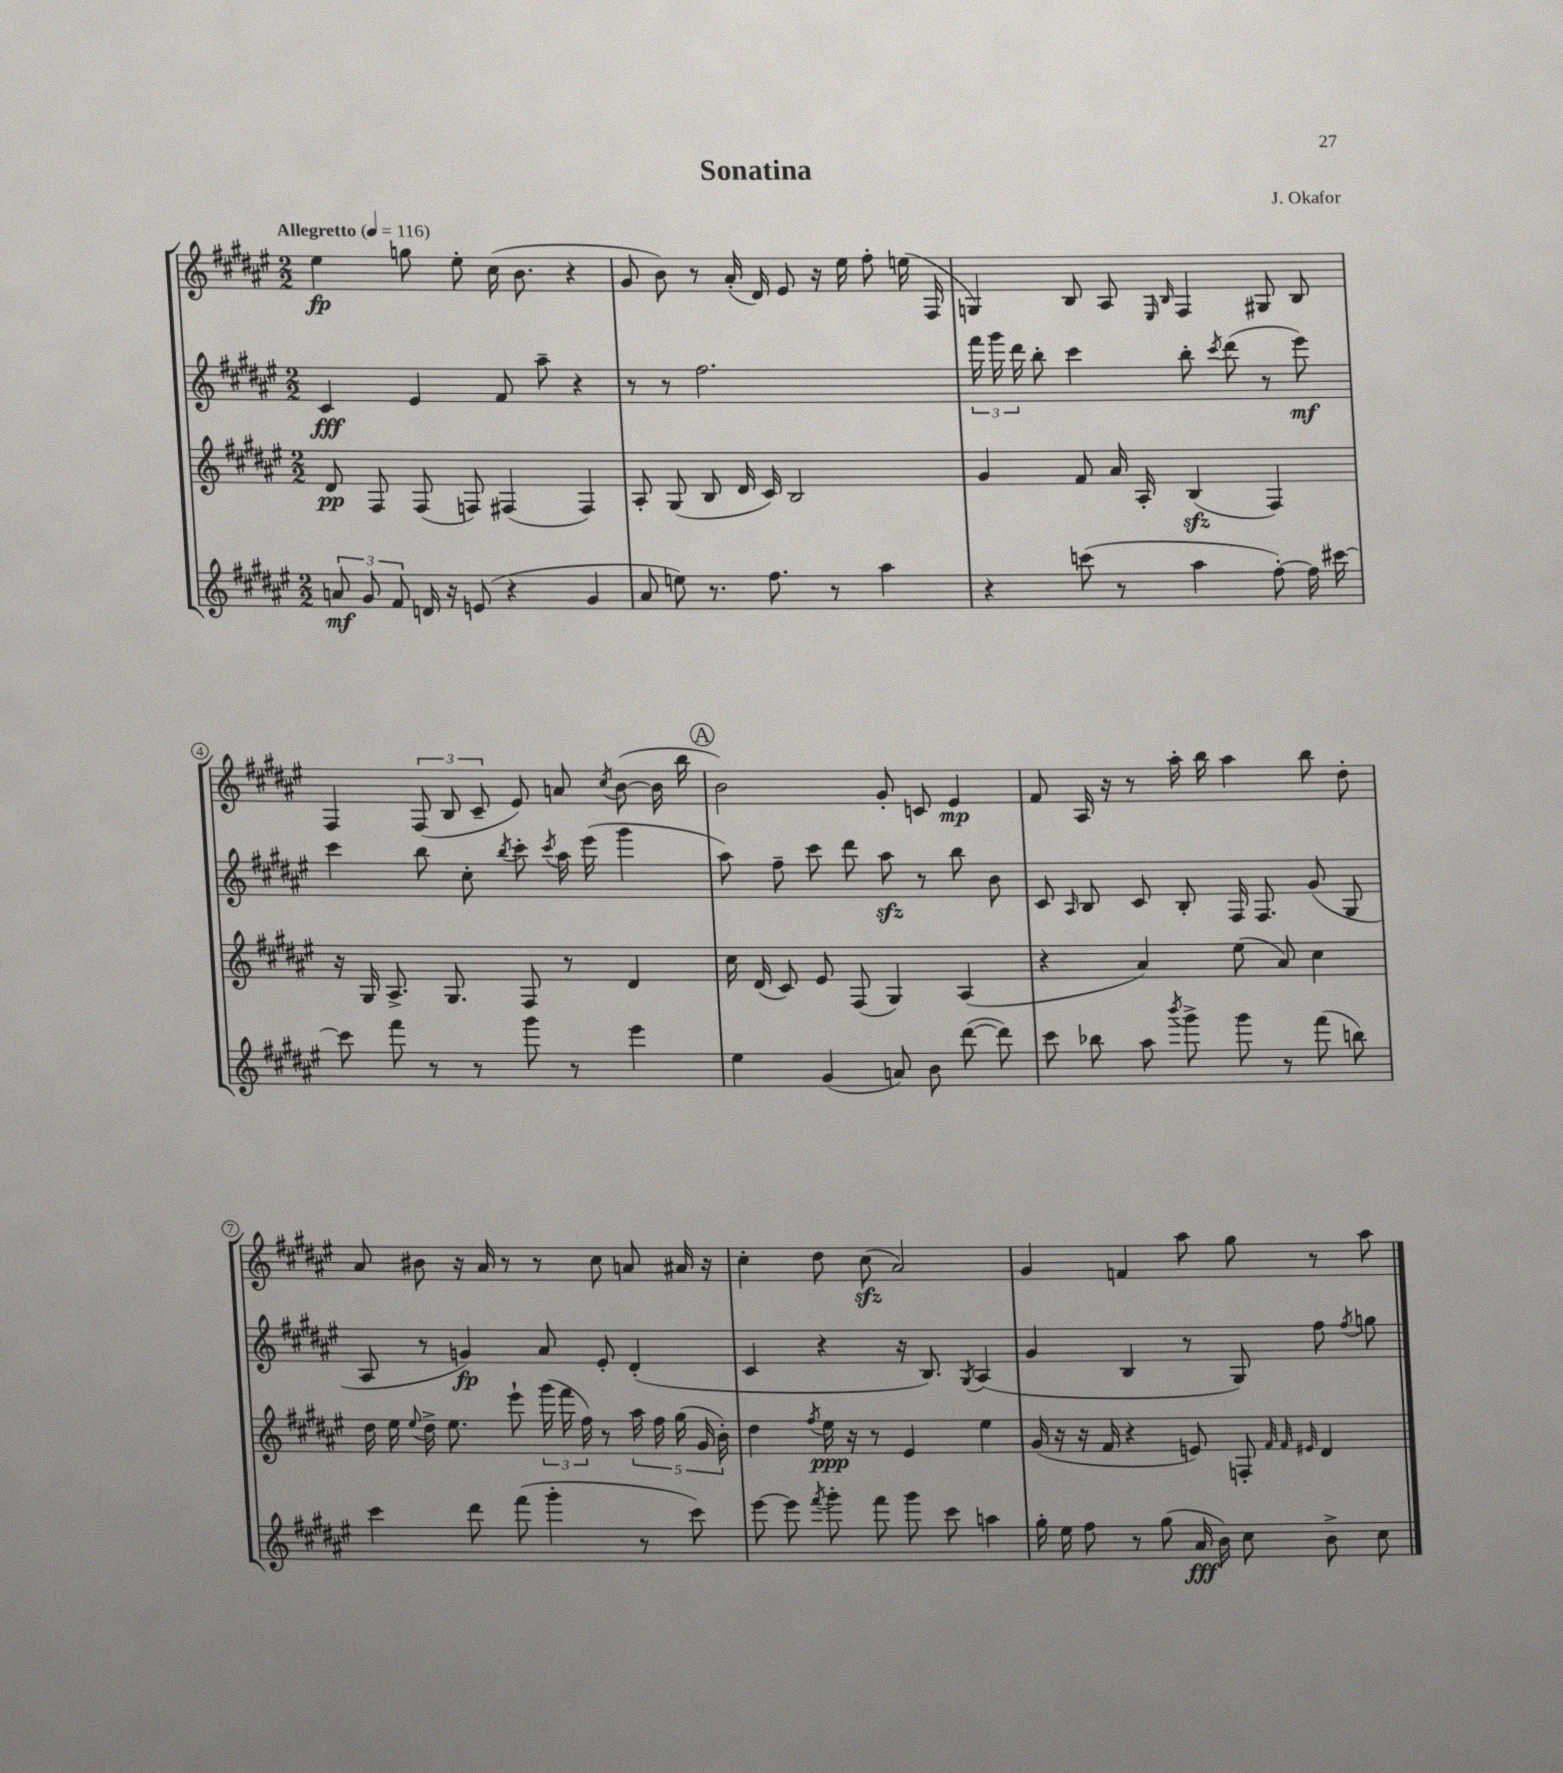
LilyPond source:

\header { title = "Sonatina" composer = "J. Okafor" }
<<
\new StaffGroup <<
\new Staff = "s0" {
    \clef treble \key fis \major \numericTimeSignature \time 2/2 \tempo "Allegretto" 4 = 116
    \autoBeamOff eis''4\fp g''8 eis''8-. cis''16( b'8. r4 |
    gis'8 b'8) r8 ais'16-.( dis'16) eis'8 r16 eis''16 fis''8-. e''16( fis16 |
    g4) b8 ais8 \grace { eis16 b16 } fis4 gis8 b8 |
    fis4 \tuplet 3/2 { fis8( b8 cis'8-- } eis'8) a'8 \acciaccatura { cis''8 } b'8~( b'16 b''16 |
    \mark \markup { \circle "A" } b'2) gis'8-. c'8 eis'4\mp |
    fis'8 ais16 r16 r8 ais''16-. b''16 ais''4 b''8 dis''8-. |
    ais'8 bis'8 r16 ais'16 r8 r8 cis''8 a'8 ais'16 r16 |
    cis''4-. dis''8 cis''8\sfz( ais'2) |
    gis'4 f'4 ais''8 gis''8 r8 ais''8 \bar "|." |
}
\new Staff = "s1" {
    \clef treble \key fis \major \numericTimeSignature \time 2/2
    \autoBeamOff cis'4\fff eis'4 fis'8 ais''8-- r4 |
    r8 r8 fis''2. |
    \tuplet 3/2 { fis'''16 gis'''16 dis'''16 } b''8-. cis'''4 b''8-. \acciaccatura { cis'''8 } dis'''8( r8 eis'''8\mf) |
    cis'''4 b''8 cis''8-. \acciaccatura { b''8 } cis'''8-. \acciaccatura { cis'''8 } ais''16 eis'''16( gis'''4 |
    \mark \markup { \circle "A" } ais''8) fis''8-- cis'''8 dis'''8 ais''8\sfz r8 b''8 b'8 |
    cis'8 \grace { ais16 } b8 cis'8 b8-. fis16 fis8. gis'8( gis8 |
    ais8 r8 g'4\fp) ais'8 eis'8-. dis'4-.( |
    cis'4 r4 r16 b8.) \acciaccatura { gis8 } ais4( |
    gis'4 b4 r8 gis8) fis''8 \acciaccatura { fis''8 } g''8 \bar "|." |
}
\new Staff = "s2" {
    \clef treble \key fis \major \numericTimeSignature \time 2/2
    \autoBeamOff dis'8\pp fis8 fis8( f8) fis4( fis4) |
    ais8-. gis8( b8 dis'16 cis'16) b2 |
    gis'4 fis'8 ais'16 ais16-. b4\sfz( fis4) |
    r16 gis16 ais8.-> gis8. fis8 r8 dis'4 |
    \mark \markup { \circle "A" } cis''16 dis'16( cis'8) eis'8 fis8( gis4) ais4( |
    r4 ais'4) eis''8( ais'8) cis''4 |
    dis''16 eis''16 \appoggiatura { eis''8 } dis''16-> eis''8. eis'''8-! \tuplet 3/2 { gis'''16( fis'''16 fis''16) } r8 \tuplet 5/4 { ais''16 fis''16 gis''16( gis'16 b'16-.) } |
    dis''4 \acciaccatura { fis''8 } eis''16\ppp r16 r8 eis'4 eis''4 |
    gis'16( r16 r16 fis'16 r4 e'8) f8-. \grace { fis'32 fis'32 eis'32 } dis'4 \bar "|." |
}
\new Staff = "s3" {
    \clef treble \key fis \major \numericTimeSignature \time 2/2
    \autoBeamOff \tuplet 3/2 { a'8\mf gis'8 fis'8 } d'16 r16 e'8( r4 gis'4 |
    ais'8 e''8) r8. fis''8. r8 ais''4 |
    r4 c'''8( r8 ais''4 fis''8~-.) fis''16 cis'''16~ |
    cis'''8 fis'''8 r8 r8 gis'''8 r8 eis'''4 |
    \mark \markup { \circle "A" } eis''4 gis'4( a'8) b'8 dis'''8~( dis'''8) |
    cis'''8 bes''8 ais''8 \acciaccatura { b'''8 } gis'''8-> gis'''8 r8 fis'''8( b''8) |
    cis'''4 dis'''8 fis'''8( gis'''4-. r8 cis'''8) |
    eis'''8~ eis'''8 \acciaccatura { fis'''8 } gis'''8-. fis'''8 gis'''8 cis'''8 a''4 |
    gis''16-. eis''16 fis''8 r8 gis''8( ais'16\fff b'16) cis''8 b'8-> cis''8 \bar "|." |
}
>>
>>
\layout { \context { \Score \override BarNumber.stencil = #(make-stencil-circler 0.1 0.3 ly:text-interface::print) } }
